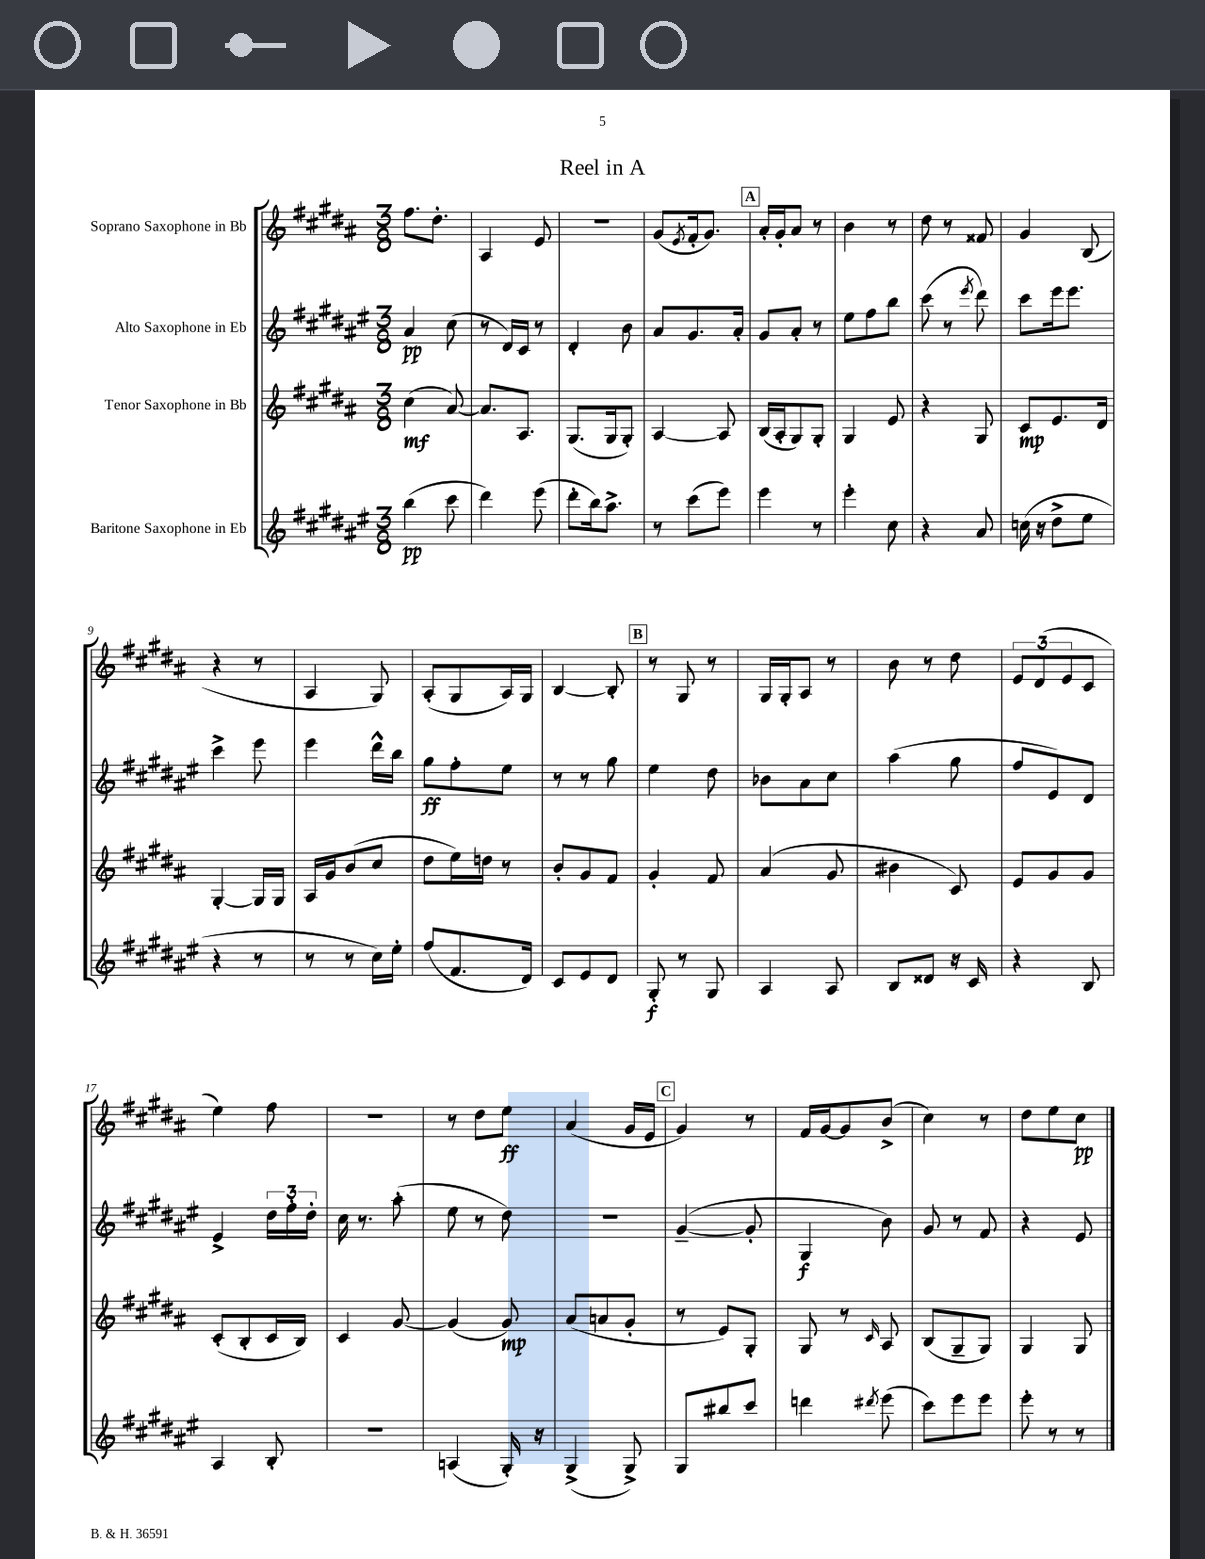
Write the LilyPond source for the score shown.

\header { title = "Reel in A" }
<<
\new StaffGroup <<
\new Staff = "s0" \with { instrumentName = "Soprano Saxophone in Bb" } {
    \clef treble \key b \major \numericTimeSignature \time 3/8
    fis''8. dis''8.-. |
    ais4 e'8 |
    R4. |
    gis'8( \acciaccatura { e'8 } fis'16-. gis'8.) |
    \mark \markup { \box "A" } ais'16-. gis'16-. ais'8 r8 |
    b'4 r8 |
    dis''8 r8 fisis'8 |
    gis'4 b8( |
    r4 r8 |
    ais4 gis8) |
    ais8-.( gis8 ais16) gis16 |
    b4~ b8-. |
    \mark \markup { \box "B" } r8 gis8 r8 |
    gis16 gis16-. ais8 r8 |
    b'8 r8 dis''8 |
    \tuplet 3/2 { e'8 dis'8( e'8 } cis'8 |
    e''4) fis''8 |
    R4. |
    r8 dis''8 e''8\ff |
    ais'4( gis'16 e'16 |
    \mark \markup { \box "C" } gis'4) r8 |
    fis'16 gis'16~ gis'8 b'8->( |
    cis''4) r8 |
    dis''8 e''8 cis''8\pp \bar "|." |
}
\new Staff = "s1" \with { instrumentName = "Alto Saxophone in Eb" } {
    \clef treble \key fis \major \numericTimeSignature \time 3/8
    ais'4\pp cis''8( |
    r8 dis'16) cis'16 r8 |
    dis'4-. b'8 |
    ais'8 gis'8. ais'16-. |
    \mark \markup { \box "A" } gis'8 ais'8-. r8 |
    eis''8 fis''8 b''8 |
    cis'''8( r8 \acciaccatura { eis'''8 } dis'''8) |
    cis'''8 eis'''16 eis'''8. |
    cis'''4-> eis'''8 |
    eis'''4 dis'''16-^ b''16 |
    gis''8\ff fis''8-. eis''8 |
    r8 r8 gis''8 |
    \mark \markup { \box "B" } eis''4 dis''8 |
    bes'8 ais'8 cis''8 |
    ais''4( gis''8 |
    fis''8 eis'8) dis'8 |
    eis'4-> \tuplet 3/2 { dis''16 fis''16-. dis''16-. } |
    cis''16 r8. ais''8-.( |
    eis''8 r8 dis''8) |
    r4. |
    \mark \markup { \box "C" } gis'4~--( gis'8-. |
    gis4\f b'8) |
    gis'8 r8 fis'8 |
    r4 eis'8 \bar "|." |
}
\new Staff = "s2" \with { instrumentName = "Tenor Saxophone in Bb" } {
    \clef treble \key b \major \numericTimeSignature \time 3/8
    cis''4\mf( ais'8~) |
    ais'8. ais8. |
    gis8.( gis16 gis8-.) |
    ais4~ ais8 |
    \mark \markup { \box "A" } b16( ais16-. gis8) gis8-. |
    gis4 e'8 |
    r4 gis8 |
    cis'8\mp e'8. dis'16 |
    gis4~-. gis16 gis16 |
    ais16 gis'16 b'8( cis''8 |
    dis''8 e''16) d''16 r8 |
    b'8-. gis'8 fis'8 |
    \mark \markup { \box "B" } gis'4-. fis'8 |
    ais'4( gis'8 |
    bis'4 cis'8) |
    e'8 gis'8 gis'8 |
    cis'8-.( b8-. cis'16 b16) |
    cis'4 gis'8~ |
    gis'4( gis'8\mp) |
    ais'8( a'8 gis'8-. |
    \mark \markup { \box "C" } r8 e'8) gis8-. |
    gis8 r8 \grace { cis'16 } ais8 |
    b8( gis8-- gis8) |
    gis4 gis8 \bar "|." |
}
\new Staff = "s3" \with { instrumentName = "Baritone Saxophone in Eb" } {
    \clef treble \key fis \major \numericTimeSignature \time 3/8
    b''4\pp( cis'''8 |
    dis'''4) eis'''8( |
    dis'''8-. b''16) ais''8.-> |
    r8 cis'''8( eis'''8) |
    \mark \markup { \box "A" } eis'''4 r8 |
    eis'''4-. cis''8 |
    r4 ais'8 |
    c''16( r16 dis''8-> eis''8 |
    r4 r8 |
    r8 r8 cis''16) eis''16-. |
    fis''8( fis'8. dis'16) |
    cis'8 eis'8 dis'8 |
    \mark \markup { \box "B" } gis8-.\f r8 gis8 |
    ais4 ais8 |
    b8 disis'8 r16 cis'16 |
    r4 b8 |
    ais4 b8-. |
    R4. |
    a4( gis16-.) r16 |
    gis4->( gis8->) |
    \mark \markup { \box "C" } gis8 bis''8 cis'''8 |
    d'''4 \acciaccatura { dis'''8 } eis'''8( |
    cis'''8) eis'''8 eis'''8 |
    eis'''8-. r8 r8 \bar "|." |
}
>>
>>
